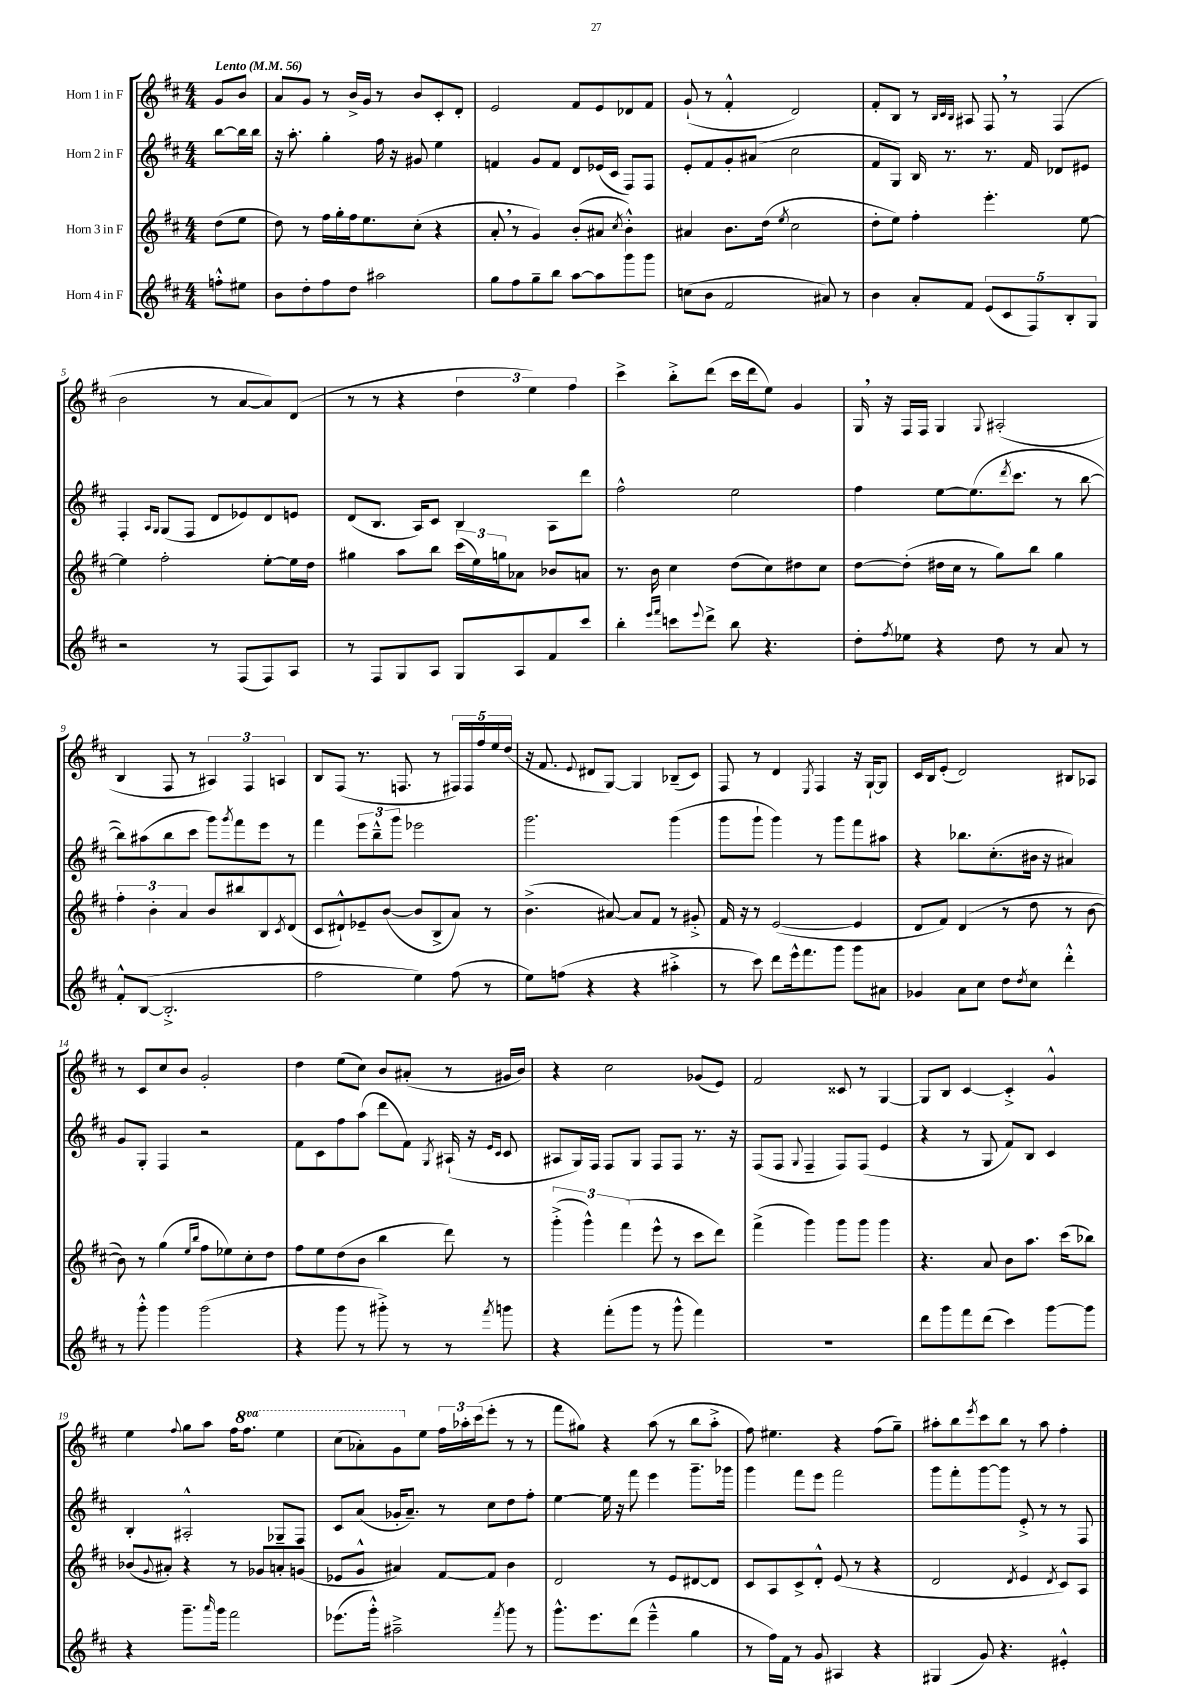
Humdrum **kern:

**kern	**kern	**kern	**kern
*staff4	*staff3	*staff2	*staff1
*clefG2	*clefG2	*clefG2	*clefG2
*k[f#c#]	*k[f#c#]	*k[f#c#]	*k[f#c#]
*M4/4	*M4/4	*M4/4	*M4/4
*MM56	*MM56	*MM56	*MM56
8ff'^^	(8dd	[8bb	8g
8ee#	8ee	16bb]	8b
.	.	16bb	.
=	=	=	=
8b	8dd)	16r	8a
.	.	8.aa'	.
8dd'	8r	.	8g
8ff#	16ff#	4gg'	8r
.	16gg'	.	.
8dd	16ff#	.	16b^
.	8.ee	.	16g
2aa#	.	16ff#	8r
.	.	16r	.
.	(8cc#'	8g#	8b
.	4r	4ee	8c#'
.	.	.	8d'
=	=	=	=
8gg	8a'	4f	2e
8ff#	8r	.	.
8gg~	4g)	8g	.
8bb	.	8f	.
[8aa	(8b'	8d	8f#
8aa]	8a#	(16e-	8e
.	.	16c#	.
.	8qcc#	.	.
8ggg	4b'^^)	8F#)	8d-
8ggg	.	8F#	8f#
=	=	=	=
(8cc	4a#	8e'	(8g`
8b	.	8f#	8r
2f#	8.b	8g'	4f#'^^
.	.	(8a#	.
.	(16dd	.	.
.	8qee	.	.
.	2cc#	2cc#	2d)
8a#)	.	.	.
8r	.	.	.
=	=	=	=
4b	8dd'	8f#	8f#'
.	8ee)	8G)	8B
8a'	4ff#'	16B	8r
.	.	8.r	.
.	.	.	32qqB
.	.	.	32qqc#
.	.	.	32qqB
8f#	.	.	8A#
(10e	4.eee'	8.r	8F#
10c#	.	.	.
.	.	.	8r
.	.	16f#	.
10F#)	.	.	.
.	.	8d-	(4F#
10B'	.	.	.
.	[8ee	8e#	.
10G	.	.	.
=	=	=	=
2r	4ee]	4F#'	2b
.	.	16qqA	.
.	.	16qqG	.
.	2ff#'	(8G	.
.	.	8F#	.
8r	.	8d	8r
(8F#	.	8e-)	[8a
8F#)	[8ee'	8d	8a])
8A	16ee]	8e	(8d
.	16dd	.	.
=	=	=	=
8r	4gg#	(8d	8r
8F#	.	8.B	8r
8G	8aa	.	4r
.	.	16A)	.
8A	8bb	8c#	.
8G	(24ccc#	4B	6dd
.	24ee)	.	.
.	24gg	.	.
8A	8a-	.	.
.	.	.	6ee)
8f#	8b-	8A	.
.	.	.	6ff#
8ccc#	8a	8ddd	.
=	=	=	=
4bb'	8.r	2ff#^^	4ccc#^
.	16b	.	.
16qqeee	.	.	.
16qqfff#	.	.	.
8ccc	4cc#	.	8bb'^
8qqeee	.	.	.
8ddd^	.	.	(8ddd
8bb	(8dd	2ee	16ccc#
.	.	.	16ddd
4.r	8cc#)	.	8ee)
.	8dd#	.	4g
.	8cc#	.	.
=	=	=	=
8dd'	[8dd	4ff#	16G
.	.	.	16r
8qff#	.	.	.
8ee-	(8dd']	.	16F#
.	.	.	16F#
4r	16dd#	[8ee	4G
.	16cc#	.	.
.	8r	(8.ee]	.
.	.	.	8qqG
8dd	8gg)	.	(2A#'
.	.	8qddd	.
.	.	8.ccc#	.
8r	8bb	.	.
8a	4gg	8r	.
8r	.	[8bb	.
=	=	=	=
8f#'^^	6ff#'	8bb])	4B
([8B	.	(8aa#	.
.	6b'	.	.
2.B'^]	.	8bb	8F#
.	6a	.	.
.	.	8ccc#	8r
.	8b	8ggg)	6A#)
.	.	8qggg	.
.	8bb#	8fff#	.
.	.	.	6F#
.	8B	8eee	.
.	.	.	6A
.	8qc#	.	.
.	(8d	8r	.
=	=	=	=
2ff#	8c#	4fff#	8B
.	8d#`^^)	.	(8F#
.	8e-~	12eee	8.r
.	.	12bb~^^	.
.	([8b	.	.
.	.	12ggg	.
.	.	.	8.F
4ee)	8b]	2eee-	.
.	8B^	.	8r
(8ff#	8a)	.	20F#)
.	.	.	20F#
.	.	.	20ff#
8r	8r	.	.
.	.	.	20ee
.	.	.	(20dd
=	=	=	=
8ee)	(4.b^	2.ggg	16r
.	.	.	8.f#
(8ff	.	.	.
.	.	.	8qqe
4r	.	.	8d#
.	[8a#)	.	[8G)
4r	8a#]	.	4G]
.	8f#	.	.
4aa#'^	8r	(4ggg	(8B-~
.	8g#'^	.	8c#)
=	=	=	=
8r	16f#	8ggg	8F#
.	16r	.	.
8ccc#)	8r	8ggg`	8r
8ddd	([2e	4ggg)	4d
16eee^^	.	.	.
8.fff#	.	.	.
.	.	.	8qE
.	.	8r	4F#
8ggg	.	8ggg	.
8ggg	4e]	8fff#	16r
.	.	.	[16G`
8a#	.	8aa#	8G]
=	=	=	=
4g-	8d	4r	16c#
.	.	.	16B
.	8f#)	.	(8e'
8a	(4d	8.bb-	2d)
8cc#	.	.	.
.	.	(8.cc#'	.
8dd	8r	.	.
8qdd	.	.	.
8cc#	8dd	16b#	.
.	.	16r	.
4ddd'^^	8r	4a#)	8B#
.	[8b	.	8A-
=	=	=	=
8r	8b])	8g	8r
8ggg'^^	8r	8G'	8c#
4ggg	(4gg	4F#	8cc#
.	.	.	8b
.	16qqee	.	.
.	16qqbb	.	.
(2ggg	8ff#	2r	2g'
.	8ee-)	.	.
.	8cc#'	.	.
.	8dd	.	.
=	=	=	=
4r	8ff#	8f#	4dd
.	8ee	8c#	.
8ggg	(8dd	8ff#	(8ee
8r	8b	(8aa	8cc#)
8ggg#'^)	4bb	8ddd	8b
8r	.	8f#)	(8a#'
.	.	8qG	.
8r	8ddd)	(16A#`	8r
.	.	16r	.
.	.	16qqe	.
8qfff#	.	16qqc#	.
8ggg	8r	8c#	16g#
.	.	.	16b)
=	=	=	=
4r	(6ggg'^	8A#	4r
.	.	16G)	.
.	6ggg^^)	.	.
.	.	16F#	.
(8fff#'	.	8F#	2cc#
.	(6fff#	.	.
8ggg	.	8G	.
8r	8eee^^	8F#	.
8ggg^^	8r	8F#	.
4fff#)	8ccc#	8.r	(8g-
.	8ddd)	.	8e)
.	.	16r	.
=	=	=	=
1r	(4fff#^	(8F#	2f#
.	.	8F#	.
.	.	8qqG	.
.	4ggg)	4F#~	.
.	8ggg	8F#)	8c##
.	8ggg	(8F#	8r
.	4ggg	4e	[4G
=	=	=	=
8ddd	4.r	4r	8G]
8ggg	.	.	8B
8fff#	.	8r	[4c#
(8ddd	8a	8G	.
4ccc#)	8b	8f#)	4c#'^]
.	8.aa	8B	.
[8ggg	.	4c#	4g^^
.	(16ccc#	.	.
8ggg]	8bb-)	.	.
=	=	=	=
4r	(8b-	4B'	4ee
.	8qqg	.	.
.	8a#')	.	.
.	.	.	8qqff#
8.ggg~	4r	2A#'^^	8gg
.	.	.	8aa
16qqaaa	.	.	.
16ggg	.	.	.
2fff#	8r	.	16ff#
.	.	.	8.fff#
.	8g-	.	.
.	8a'	8G-~	4eee
.	(8g	8F#	.
=	=	=	=
(8.eee-	8e-	8c#	(8ccc#
.	8g^^	(8a	8aa-')
16ggg'^^)	.	.	.
2aa#~^	4a#)	16g-'	8gg
.	.	8.a~)	.
.	.	.	8ee
.	[8f#	8r	24ff#
.	.	.	24aa-'
.	.	.	(24ccc#
.	8f#]	8cc#	8eee'
8qfff#	.	.	.
8ggg	4b	8dd	8r
8r	.	8ff#'	8r
=	=	=	=
8.ggg^^	2d	[4ee	8fff#
.	.	.	8gg#)
8.eee	.	.	.
.	.	16ee]	4r
.	.	16r	.
(8ddd	.	8fff#	.
4eee~^^	8r	4eee	(8aa
.	8e	.	8r
4gg	[8d#	8.ggg~	8bb
.	8d#]	.	8aa'^
.	.	16ggg-	.
=	=	=	=
8r	8c#	4ggg	8ff#)
16ff#)	8A	.	4.ee#
16f#	.	.	.
8r	8c#^	8fff#	.
8g	8d'^^	8eee	.
4A#	(8e	2fff#	4r
.	8r	.	.
4r	4r	.	(8ff#
.	.	.	8gg~)
=	=	=	=
(4G#	2d	8ggg	8aa#'
.	.	8fff#'	8bb
.	.	.	8qeee
8g)	.	[8ggg	8ccc#
4.r	.	8ggg]	8bb
.	8qd	.	.
.	4e	8e'^	8r
.	.	8r	8aa#
.	8qd	.	.
4e#'^^	8c#)	8r	4ff#'
.	8A	8F#	.
==	==	==	==
*-	*-	*-	*-
